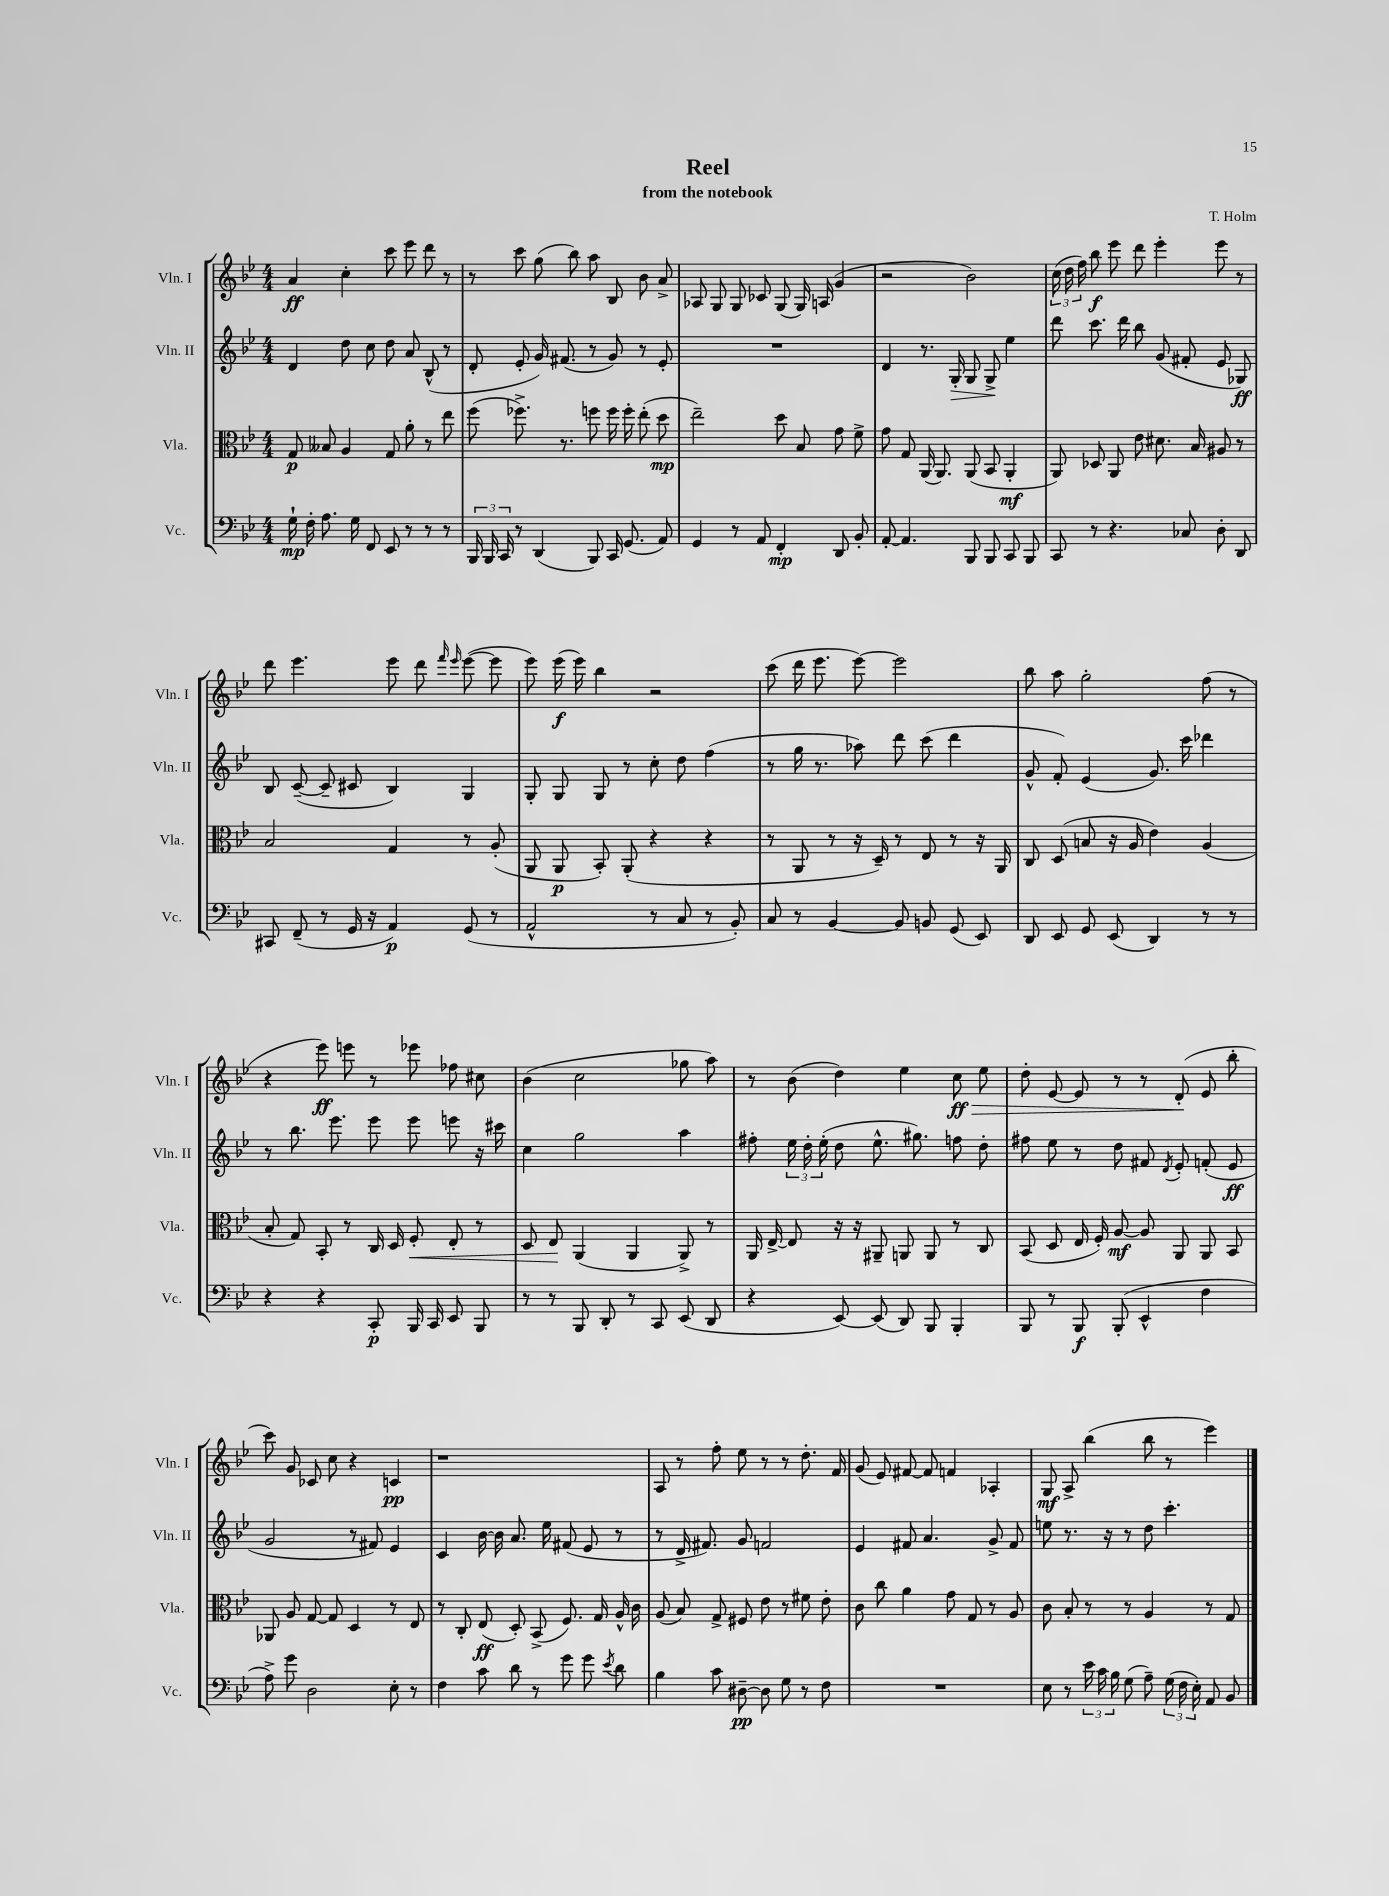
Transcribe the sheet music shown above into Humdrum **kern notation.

**kern	**kern	**kern	**kern
*staff4	*staff3	*staff2	*staff1
*clefF4	*clefC3	*clefG2	*clefG2
*k[b-e-]	*k[b-e-]	*k[b-e-]	*k[b-e-]
*M4/4	*M4/4	*M4/4	*M4/4
16G`\	8G/	4d/	4a/
16F'\	.	.	.
8.A\	8B--/	.	.
.	4A/	8dd\	4cc'\
16G\	.	.	.
8FF/	.	8cc\	.
8EE-/	8G/	8dd\	8ccc\
8r	8a'\	8a/	8eee-\
8r	8r	(8B-^^/	8ddd\
8r	8ee-\	8r	8r
=	=	=	=
24BBB-/	(8ff\	8d'/	8r
24BBB-/	.	.	.
24CC/	.	.	.
8r	8.ff-^\)	8e-'/	8ccc\
(4DD/	.	16g/)	(8gg\
.	8.r	(8.f#/	.
.	.	.	8bb-\)
8BBB-/)	8ff\	8r	8aa\
16CC/	16ff\	8g/)	8B-/
(8.GG/	16ff'\	.	.
.	(8ee-'\	8r	8b-\
8AA/)	8dd\	8e-'/	8a^/
=	=	=	=
4GG/	2ee-~\)	1r	8A-/
.	.	.	8G/
8r	.	.	8G/
8AA/	.	.	8c-/
4FF'/	8dd\	.	(8G/
.	8B-/	.	16G/)
.	.	.	(16A/
8DD/	8g\	.	4g/
8BB-'/	8f^\	.	.
=	=	=	=
[8AA'/	8g\	4d/	2r
4.AA/]	8G/	.	.
.	(16AA/	8.r	.
.	8.AA/)	.	.
.	.	16G'/	.
8BBB-/	(8AA/	8G/	2b-\)
8BBB-/	8BB-/	8G^/	.
8CC/	4AA'/	4ee-\	.
8BBB-/	.	.	.
=	=	=	=
8CC/	8AA/)	8ddd\	(24cc\
.	.	.	24dd\
.	.	.	24ff\)
8r	8D-/	8.ccc\	8bb-\
4.r	8AA/	.	8eee-\
.	.	16ddd\	.
.	8e-\	8bb-\	8ddd\
.	8.d#\	(8g/	4eee-'\
8C-/	.	8f#'/	.
.	16B-/	.	.
8D'\	8A#/	8e-/	8eee-\
8DD/	8r	8G-/)	8r
=	=	=	=
8CC#/	2B-/	8B-/	8ddd\
(8FF~/	.	([8c~/	4.eee-\
8r	.	8c~/]	.
16GG/	.	8c#/	.
16r	.	.	.
4AA/)	4G/	4B-/)	8eee-\
.	.	.	8ddd\
.	.	.	16qqfff/
.	.	.	16qqeee-/
(8GG/	8r	4G/	([8eee-\
8r	(8A'/	.	8eee-\]
=	=	=	=
2AA^^/	8AA/	8G'/	8eee-\)
.	8AA/	8G/	(16eee-\
.	.	.	16eee-\)
.	8BB-'/)	8G/	4bb-\
.	(8AA'/	8r	.
8r	4r	8cc'\	2r
8C/	.	8dd\	.
8r	4r	(4ff\	.
8BB-'/)	.	.	.
=	=	=	=
8C/	8r	8r	(8ccc\
8r	8AA/	16gg\	16ddd\
.	.	8.r	8.eee-\
[4BB-/	8r	.	.
.	16r	8aa-\)	[8eee-\)
.	16D~/)	.	.
8BB-/]	8r	8ddd\	2eee-\]
8BB/	8E-/	(8ccc\	.
(8GG/	8r	4ddd\	.
8EE-/)	16r	.	.
.	16AA/	.	.
=	=	=	=
8DD/	8C/	8g^^/	8bb-\
8EE-/	(8D/	8f'/)	8aa\
8GG/	8B/	(4e-/	2gg'\
(8EE-/	16r	.	.
.	16A/	.	.
4DD/)	4e-\)	8.g/)	.
.	.	16ccc\	.
8r	(4A/	4ddd-\	(8ff\
8r	.	.	8r
=	=	=	=
4r	8B-'/	8r	4r
.	8G/)	8.bb-\	.
4r	8BB-'/	.	8eee-\)
.	.	8.eee-\	.
.	8r	.	8eee\
8CC'/	16C/	8eee-\	8r
.	16D/	.	.
16BBB-/	8F'/	8eee-\	8eee-\
16CC/	.	.	.
8EE-/	8E-'/	8eee\	8ff-\
8BBB-/	8r	16r	8cc#\
.	.	16ccc#\	.
=	=	=	=
8r	8D/	4cc\	(4b-\
8r	8E-/	.	.
8BBB-/	(4AA/	2gg\	2cc\
8DD'/	.	.	.
8r	4AA/	.	.
8CC/	.	.	.
(8EE-/	8AA^/)	4aa\	8gg-\
8DD/	8r	.	8aa\)
=	=	=	=
4r	16AA/	8ff#'\	8r
.	[16E-^/	.	.
.	8E-/]	24ee-\	(8b-\
.	.	24dd'\	.
.	.	(24ee-'\	.
[8EE-/)	16r	8dd\	4dd\)
.	16r	.	.
(8EE-/]	8AA#~/	8.ee-^^\	.
8DD/)	8AA/	.	4ee-\
.	.	8.gg#\)	.
8BBB-/	8AA/	.	.
4BBB-'/	8r	8ff\	8cc\
.	8C/	8dd'\	8ee-\
=	=	=	=
8BBB-/	(8BB-/	8ff#\	8dd'\
8r	8D/	8ee-\	[8e-/
8BBB-/	16E-/	8r	8e-/]
.	16F'/)	.	.
(8BBB-'/	[8A/	8dd\	8r
4EE-^^/	8A/]	8f#/	8r
.	.	8qd/	.
.	8AA/	8e-'/	(8d'/
4F\	8AA/	(8f'/	8e-/
.	8BB-/	8e-/	8bb-'\
=	=	=	=
8A^\)	8AA-/	2g/	8ccc\)
8g\	8A/	.	8g/
2D\	[8G/	.	8c-/
.	8G/]	.	8cc\
.	4D/	8r	4r
.	.	8f#/)	.
8E-'\	8r	4e-/	4c/
8r	8E-/	.	.
=	=	=	=
4F\	8r	4c/	1r
.	8C'/	.	.
8c\	(8E-/	[16b-\	.
.	.	16b-\]	.
8d\	8D'/)	8.a/	.
8r	(8BB-^/	.	.
.	.	16ee-\	.
8g\	8.F/)	(8f#/	.
8g\	.	8e-/	.
.	16G/	.	.
8qe-/	.	.	.
8d\	16A^^/	8r	.
.	16c\	.	.
=	=	=	=
4B-\	(8A/	8r	8A/
.	8B-/)	16d^/	8r
.	.	8.f#/)	.
8c\	8G^/	.	8ff'\
[8D#~\	8F#/	8g/	8ee-\
8D#\]	8e-\	2f/	8r
8G\	8r	.	8r
8r	8f#\	.	8.dd'\
8F\	8e-'\	.	.
.	.	.	16f/
=	=	=	=
1r	8c\	4e-/	(8g/
.	8cc\	.	8e-/)
.	4a\	8f#/	[8f#/
.	.	4.a/	8f#/]
.	8g\	.	4f/
.	8G/	.	.
.	8r	8g^/	4A-'/
.	8A/	8f#/	.
=	=	=	=
8E-\	8c\	8ee\	8G/
8r	8B-'/	8.r	8A^/
24e-\	8r	.	(4bb-\
24c\	.	.	.
.	.	16r	.
24B-\	.	.	.
(8G\	8r	8r	.
8A~\)	4A/	8dd\	8bb-\
(24G\	.	4.ccc'\	8r
24F\	.	.	.
24E-'\)	.	.	.
8AA/	8r	.	4eee-\)
8BB-/	8G/	.	.
==	==	==	==
*-	*-	*-	*-
